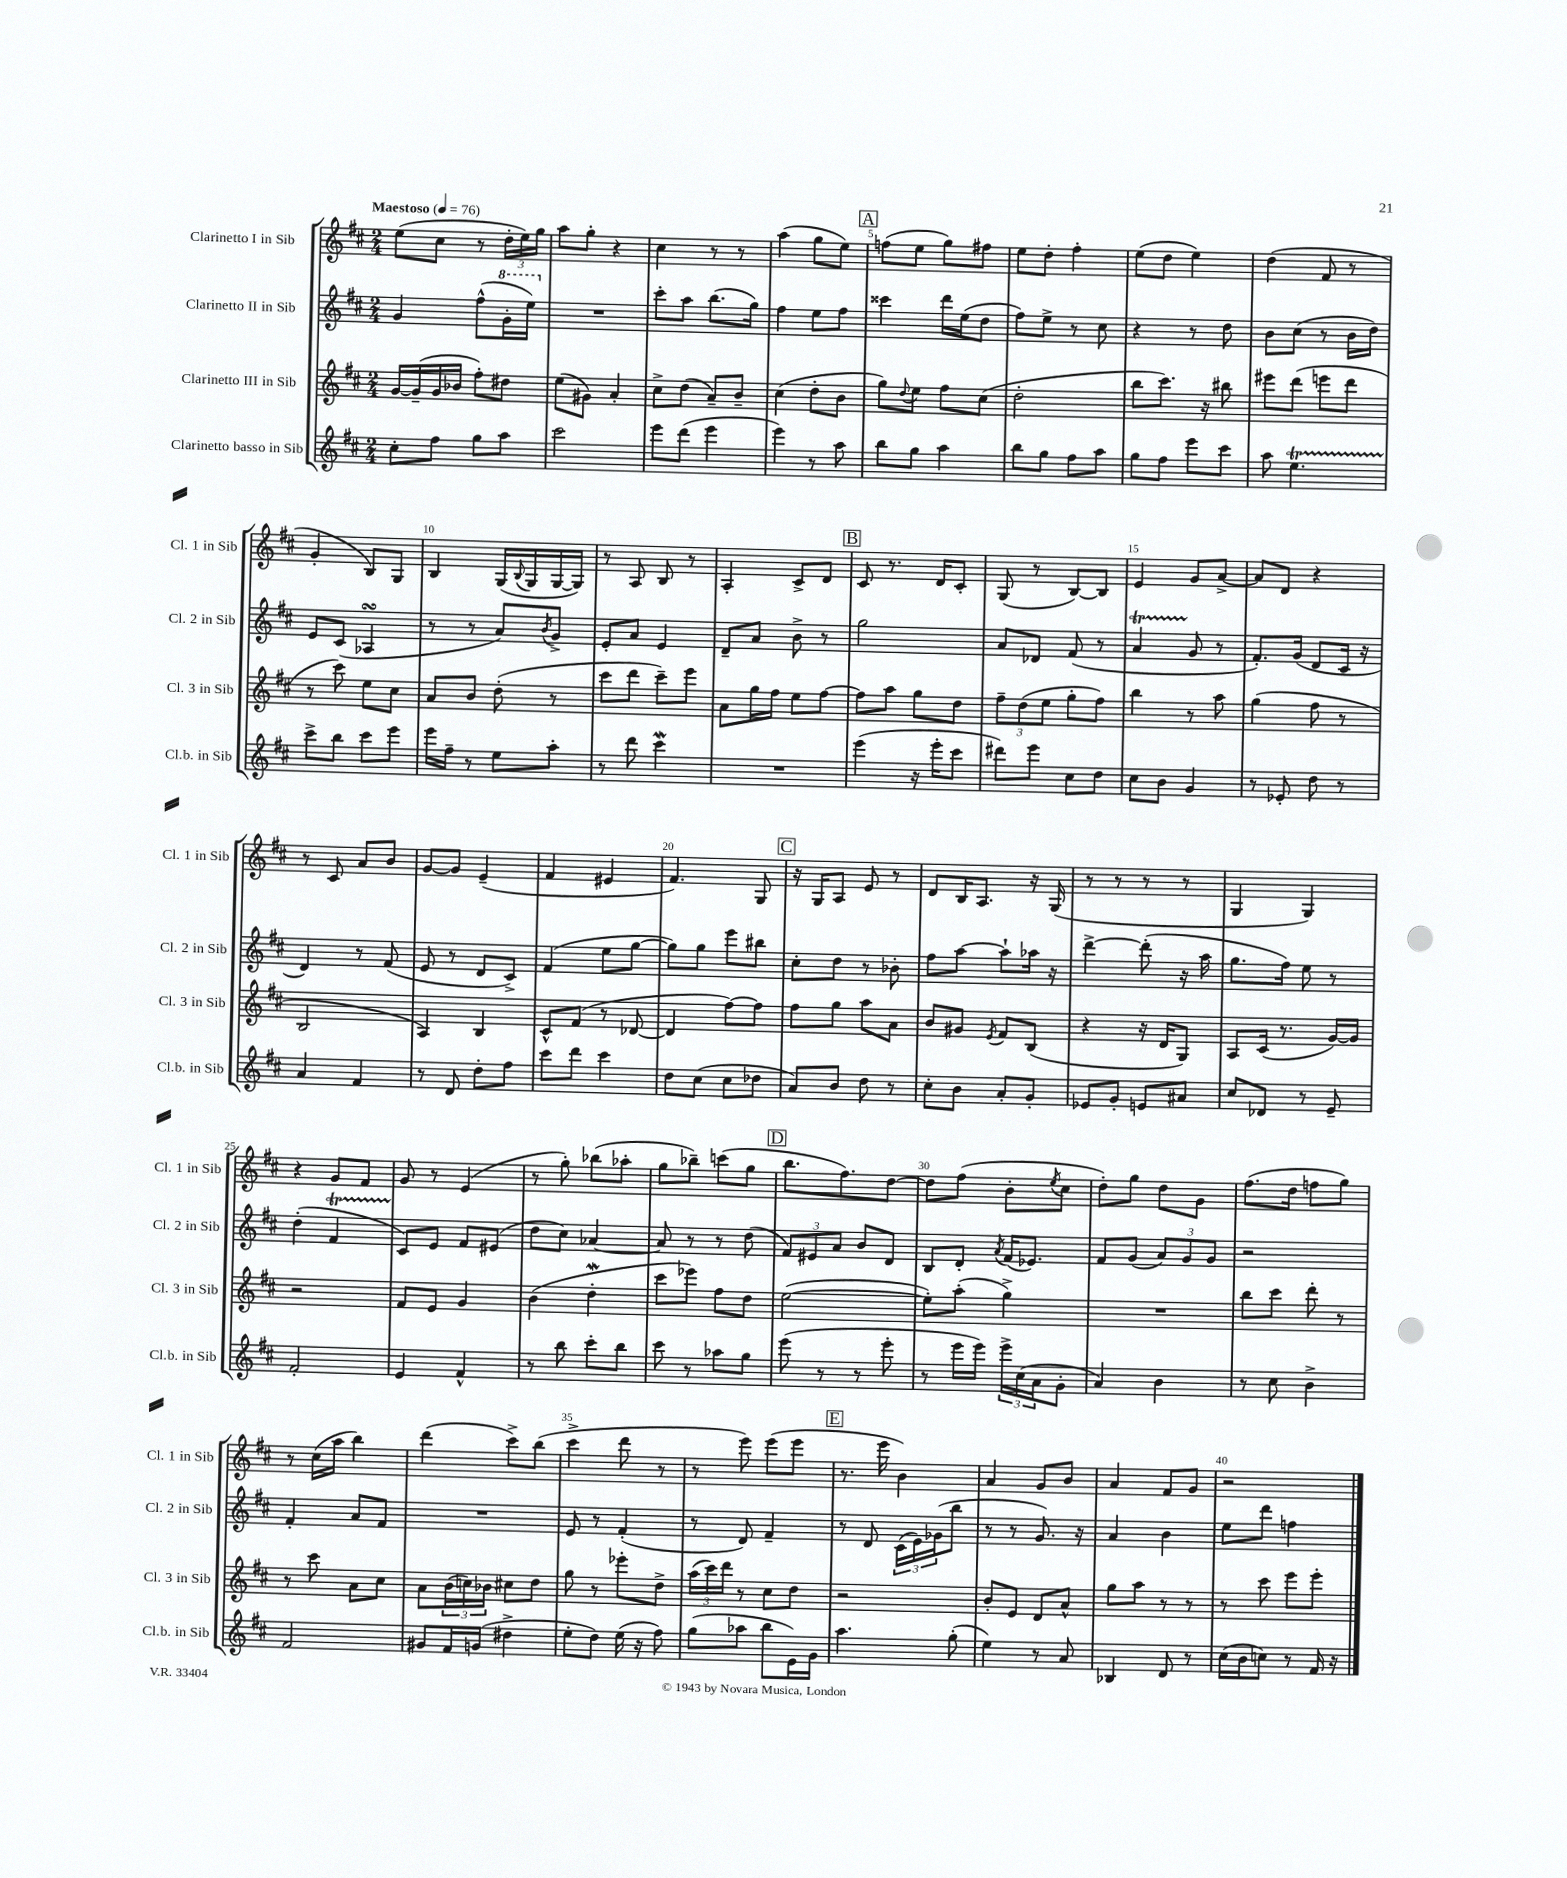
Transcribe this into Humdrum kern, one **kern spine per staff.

**kern	**kern	**kern	**kern
*part4	*part3	*part2	*part1
*staff4	*staff3	*staff2	*staff1
*I"Clarinetto basso in Sib	*I"Clarinetto III in Sib	*I"Clarinetto II in Sib	*I"Clarinetto I in Sib
*I'Cl.b. in Sib	*I'Cl. 3 in Sib	*I'Cl. 2 in Sib	*I'Cl. 1 in Sib
*clefG2	*clefG2	*clefG2	*clefG2
*k[f#c#]	*k[f#c#]	*k[f#c#]	*k[f#c#]
*M2/4	*M2/4	*M2/4	*M2/4
*MM76	*MM76	*MM76	*MM76
=1	=1	=1	=1
!	!	!	!LO:TX:a:B:t=Maestoso
8cc#'\L	[16g/LL	4g/	(8ee\L
.	(16g~/]	.	.
8ff#\J	16g/	.	8cc#\J
.	16b-X/JJ	.	.
8gg\L	8ff#'\L)	(8ff#^^\L	8r
*	*	*8va	*
8aa\J	8dd#X\J	16gg'\L	24dd'\LL
.	.	.	24ee\)
.	.	16eee\JJ)	.
.	.	.	24gg\JJ
=2	=2	=2	=2
*	*	*X8va	*
2ccc#\	(8ee\L	2r	8aa\L
.	8g#X\J)	.	8gg'\J
.	4a'/	.	4r
=3	=3	=3	=3
8eee\L	8cc#^\L	8ccc#'\L	4cc#\
(8ddd\J	(8dd\J	8aa\J	.
4eee\	8a~/L)	(8.bb\L	8r
.	8b~/J	.	8r
.	.	16gg\Jk)	.
=4	=4	=4	=4
4eee\)	(4cc#\	4ff#\	(4aa\
8r	8dd'\L	8ee\L	8gg\L
8aa\	8b\J	8ff#\J	8ee\J)
!!LO:REH:place=s1:t=A
=5	=5	=5	=5
8bb\L	8gg\L)	4ccc##X\	(8ffn\L
.	8qqdd/	.	.
8gg\J	8ee\J	.	8ee\J
4aa\	8ff#\L	16ddd\LL	8gg\L)
.	.	(16ee\J	.
.	(8cc#\J	8dd\J	8ff#X\J
=6	=6	=6	=6
8bb\L	2dd'\	8ff#\L)	8ee\L
8gg\J	.	8ee^\J	8dd'\J
8ff#\L	.	8r	4ff#'\
8aa\J	.	8cc#\	.
=7	=7	=7	=7
8gg\L	8bb\L	4r	(8ee\L
8ff#\J	8.ccc#\J)	.	8dd\J
8eee\L	.	8r	4ee\)
.	16r	.	.
8ccc#\J	8bb#X\	8dd\	.
=8	=8	=8	=8
8aa\	8eee#X\L	8b\L	(4dd\
4.eeT\	(8ddd\J	(8cc#\J	.
.	8eeen\L	8r	8f#/
.	8ddd\J	16b\LL	8r
.	.	16dd\JJ)	.
!!LO:LB:g=z
=9	=9	=9	=9
8ccc#^\L	8r	8e/L	4g'/
8bb\J	8ccc#\)	(8c#/J	.
8ccc#\L	8ee\L	4A-XsSSs/	8B/L)
8eee\J	8cc#\J	.	8G/J
=10	=10	=10	=10
16eee\LL	8a/L	8r	4B/
16ff#~\JJ	.	.	.
8r	8b/J	8r	.
8ee\L	(8dd'\	8a/L)	(16G/LL
.	.	.	8qqB/
.	.	.	16G/
.	.	8qb/	.
8aa'\J	8r	8g^/J	[16G/
.	.	.	16G/JJ])
=11	=11	=11	=11
8r	8ccc#\L	8e'/L	8r
8ddd\	8ddd\J	8a/J	8A/
4ccc#W\	8ccc#~\L)	4e/	8B/
.	8eee\J	.	8r
=12	=12	=12	=12
2r	8a\L	8d~/L	4A'/
.	16gg\L	8a/J	.
.	16ff#\JJ	.	.
.	8ee\L	8b^\	8c#^/L
.	[8ff#\J	8r	8d/J
!!LO:REH:place=s1:t=B
=13	=13	=13	=13
(4eee\	8ff#\L]	2gg\	8c#/
.	8aa\J	.	8.r
16r	8gg\L	.	.
16eee'\KL	.	.	16d/KL
8ccc#\J	8dd\J	.	8c#'/J
=14	=14	=14	=14
8ddd#X\L)	12ff#~\L	8a/L	(8G/
.	(12dd\	.	.
8eee\J	.	8d-X/J	8r
.	12ee\J	.	.
8cc#\L	8gg'\L	(8f#/	[8B/L)
8dd\J	8ff#\J)	8r	8B/J]
=15	=15	=15	=15
8cc#\L	4bb\	4aT/	4e/
8b\J	.	.	.
4g/	8r	8g/	8g/L
.	8aa\	8r	[8a^/J
=16	=16	=16	=16
8r	(4gg\	8.f#'/L)	8a/L]
8e-X'/	.	.	8d/J
.	.	(16g/Jk	.
8dd\	8ff#\	8d/L	4r
8r	8r	16c#/Jk	.
.	.	16r	.
!!LO:LB:g=z
=17	=17	=17	=17
4a/	2B/	4d/)	8r
.	.	.	8c#/
4f#/	.	8r	8a/L
.	.	(8f#/	8b/J
=18	=18	=18	=18
8r	4A/)	8e/	[8g/L
8d/	.	8r	8g/J]
8dd'\L	4B/	8d/L	(4e~/
8ff#\J	.	8c#^/J)	.
=19	=19	=19	=19
8ccc#\L	8c#^^/L	(4f#/	4f#/
8ddd\J	(8f#/J	.	.
4ccc#\	8r	8ee\L	4e#X/
.	[8d-X/	[8gg\J	.
=20	=20	=20	=20
8dd\L	4d-/]	8gg\L])	4.f#/)
(8cc#\J	.	8gg\J	.
8cc#\L	[8ff#\L)	8eee\L	.
8dd-X\J	8ff#\J]	8bb#X\J	8G/
!!LO:REH:place=s1:t=C
=21	=21	=21	=21
8a/L)	8ff#\L	8cc#'\L	16r
.	.	.	16G/KL
8b/J	8gg\J	8dd\J	8A/J
8dd\	8aa\L	8r	8e/
8r	8a\J	8b-X'\	8r
=22	=22	=22	=22
8cc#'\L	8b/L	8ff#\L	8d/L
8b\J	8g#X/J	[8aa\J	16B/K
.	.	.	8.A/J
.	8qe/	.	.
8a'/L	8f#/L	8aa`\L]	.
8g'/J	(8B/J	16aa-X\Jk	16r
.	.	16r	(16G/
=23	=23	=23	=23
8e-X/L	4r	[4ddd^\	8r
8g'/J	.	.	8r
8en/L	16r	(8ddd'\]	8r
.	16d/KL	.	.
8a#X/J	8G/J)	16r	8r
.	.	16aa\	.
=24	=24	=24	=24
8cc#/L	8A/L	8.gg\L	4G/
8d-X/J	(16c#/Jk	.	.
.	8.r	16ff#\Jk)	.
8r	.	8ee\	4G/)
8e~/	[16g/LL)	8r	.
.	16g/JJ]	.	.
!!LO:LB:g=z
=25	=25	=25	=25
2f#'/	2r	(4dd'\	4r
.	.	4f#t/	8g/L
.	.	.	8f#/J
=26	=26	=26	=26
4e/	8f#/L	8c#/L)	8g/
.	8e/J	8e/J	8r
4f#^^/	4g/	8f#/L	(4e/
.	.	(8e#X/J	.
=27	=27	=27	=27
8r	(4b\	8dd\L	8r
8bb\	.	8cc#\J)	8gg'\)
8ccc#'\L	4ddw'\	[4a-X/	(8bb-X\L
8bb\J	.	.	8aa-X'\J
=28	=28	=28	=28
8ccc#\	8ccc#\L	8a-/]	8gg\L
8r	8eee-X\J)	8r	8bb-X~\J)
8aa-X\L	8ff#\L	8r	(8cccn\L
8gg\J	8dd\J	(8dd\	8gg\J
!!LO:REH:place=s1:t=D
=29	=29	=29	=29
(8eee\	([2ee\	12f#/L)	8.bb\L
.	.	12e#X/	.
8r	.	.	.
.	.	12a/J	.
.	.	.	8.ff#\)
8r	.	8b/L	.
8eee'\	.	8d/J	[8dd\J
=30	=30	=30	=30
8r	8ee'\L])	8B/L	8dd\L]
16eee\LL	(8aa'\J	8d'/J	(8ff#\J
16eee\JJ)	.	.	.
.	.	8qa/	.
24eee^\LL	4gg^\)	(16f#/KL	8b'\L
(24cc#\	.	.	.
.	.	8.e-X/J)	.
24a\J	.	.	.
.	.	.	8qee/
8g'\J	.	.	8cc#\J
=31	=31	=31	=31
4a/)	2r	8f#/L	8dd'\L)
.	.	(8g/J	8gg\J
4b\	.	12a/L)	8dd\L
.	.	12g/	.
.	.	.	8g\J
.	.	12g/J	.
=32	=32	=32	=32
8r	8bb\L	2r	(8.ff#\L
8cc#\	8ccc#\J	.	.
.	.	.	16dd\Jk
4b^\	8ddd'\	.	8ffn\L
.	8r	.	8gg\J)
!!LO:LB:g=z
=33	=33	=33	=33
2f#/	8r	4f#'/	8r
.	8ccc#\	.	(16cc#\LL
.	.	.	16aa\JJ
.	8a\L	8a/L	4bb\)
.	8cc#\J	8f#/J	.
=34	=34	=34	=34
8g#X/L	8a\L	2r	(4ddd\
16f#/L	(24b\L	.	.
.	24ccn\)	.	.
(16gn/JJ	.	.	.
.	24b-X\JJ	.	.
4dd#X^\	8cc#X\L	.	8ccc#^\L)
.	8dd\J	.	(8bb\J
=35	=35	=35	=35
8ee'\L	8gg\	8e/	4ccc#^\
8dd\J)	8r	8r	.
(16ee\	8eee-X'\L	(4f#'/	8ddd\
16r	.	.	.
8ff#\)	8dd^\J	.	8r
=36	=36	=36	=36
(8gg\L	(24aa\LL	8r	8r
.	24ccc#\)	.	.
.	24ddd\JJ	.	.
8aa-X\J	8r	8d/)	8eee\)
8bb\L	8cc#\L	4f#~/	(8eee\L
16e\L)	8dd\J	.	8eee\J
16g\JJ	.	.	.
!!LO:REH:place=s1:t=E
=37	=37	=37	=37
4.aa\	2r	8r	8.r
.	.	8d/	.
.	.	.	16eee\
.	.	(24c#\LL	4b\)
.	.	24e\)	.
.	.	(24g-X\J	.
(8gg'\	.	8bb\J	.
=38	=38	=38	=38
4ee\)	8b'/L	8r	4a/
.	8e/J	8r	.
8r	8d/L	8.g/)	8g/L
8a/	8a^^/J	.	8b/J
.	.	16r	.
=39	=39	=39	=39
4B-X/	8gg\L	4a/	4a/
.	8aa\J	.	.
8d/	8r	4b\	8f#/L
8r	8r	.	8g/J
=40	=40	=40	=40
(16cc#\LL	8r	8ee\L	2r
16b\J	.	.	.
8ccn\J)	8ccc#\	8ddd\J	.
8r	8eee\L	4ffn\	.
16f#/	8eee'\J	.	.
16r	.	.	.
==	==	==	==
*-	*-	*-	*-
